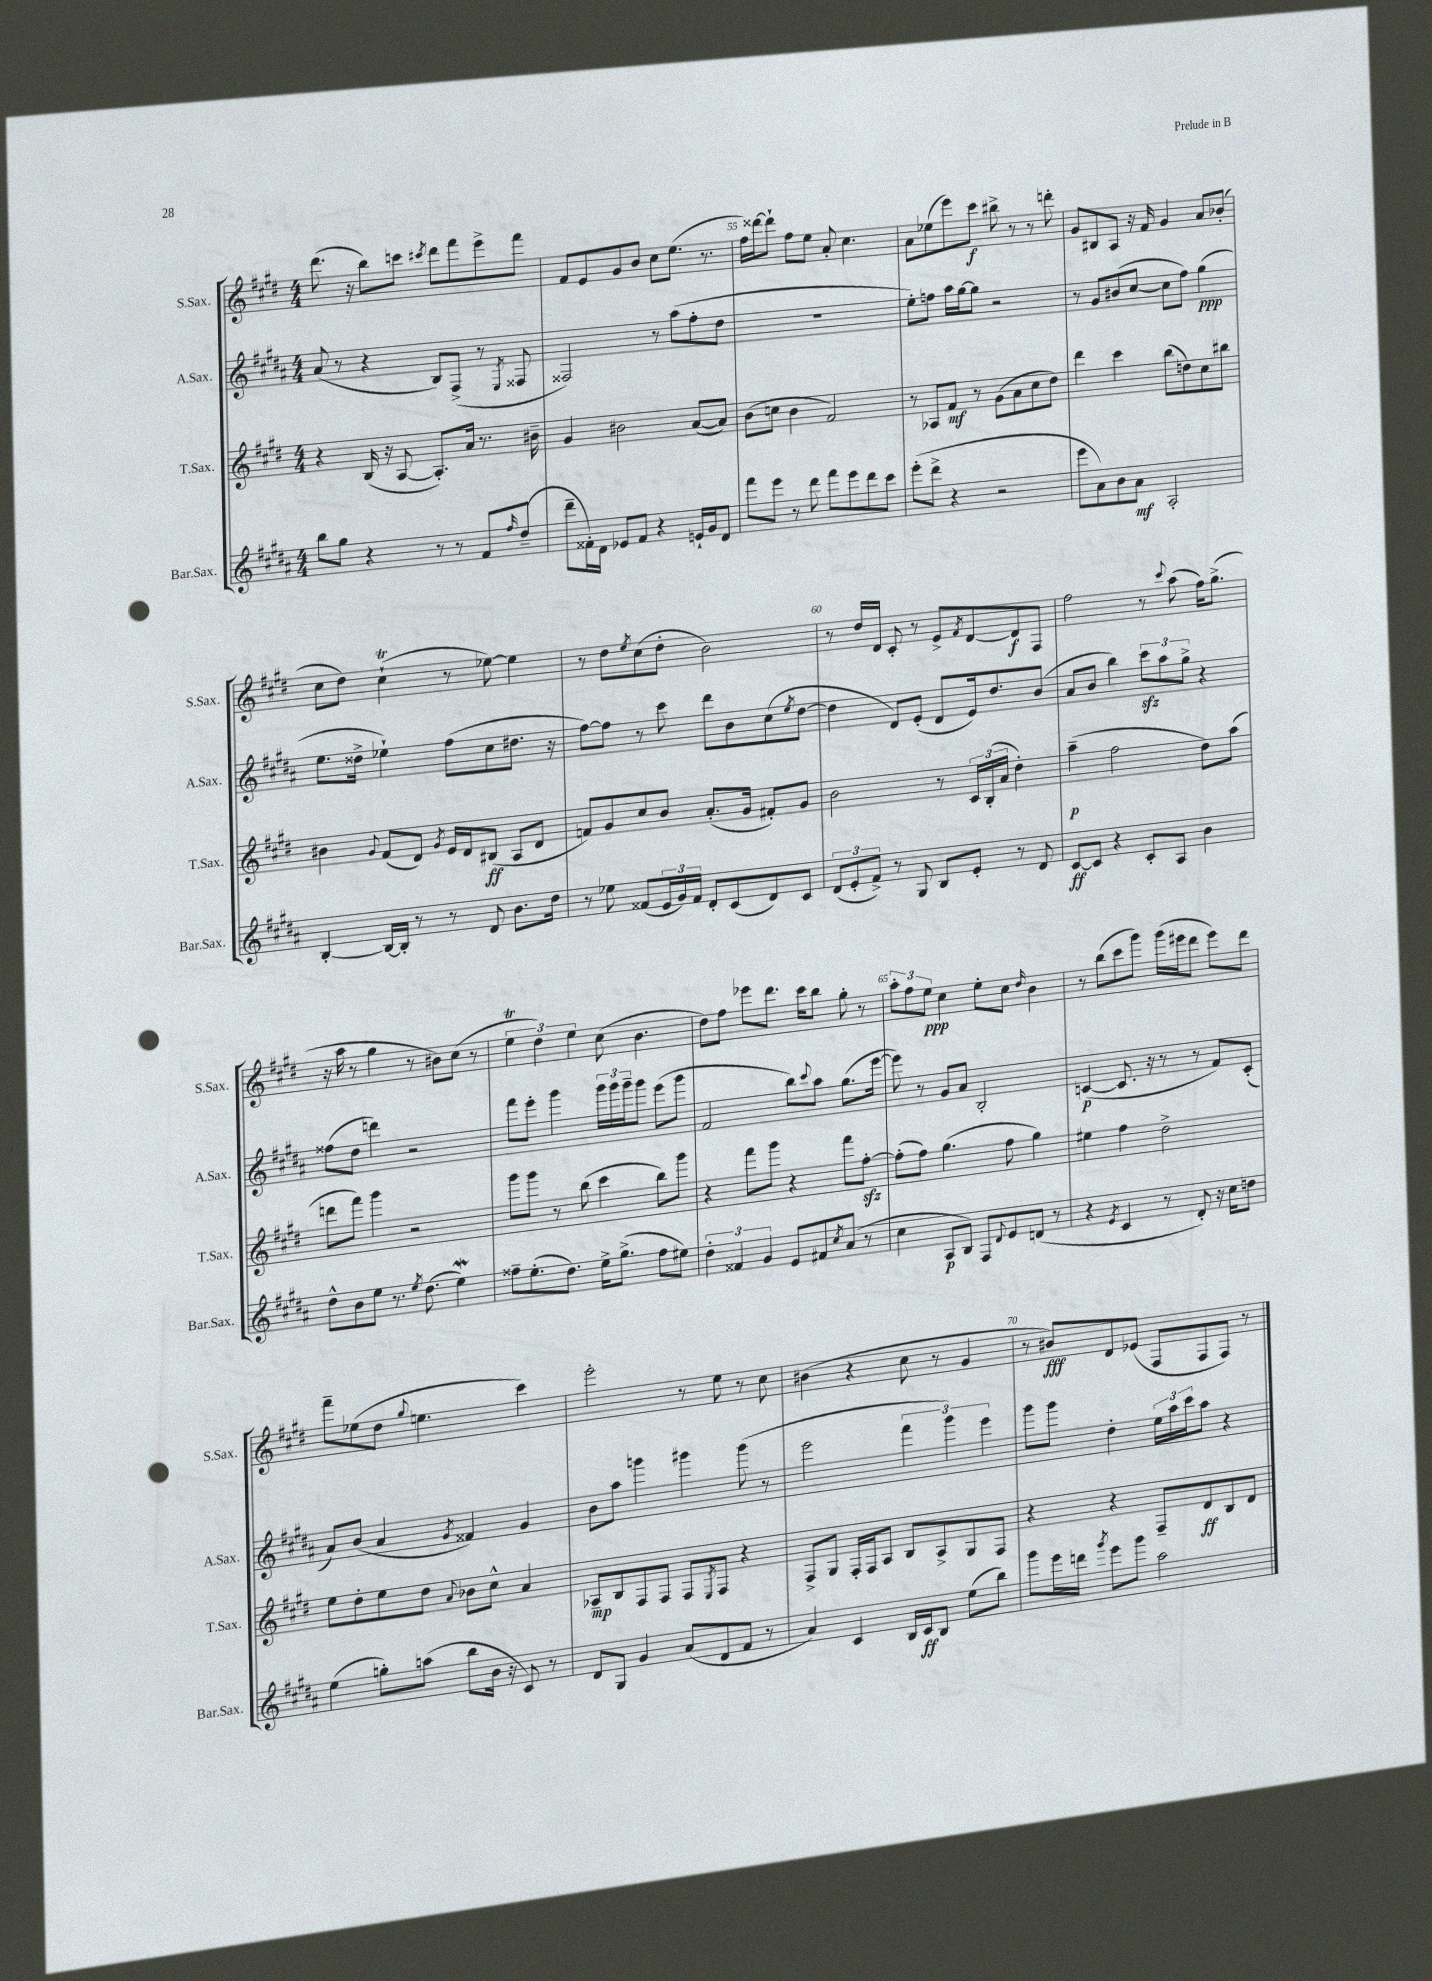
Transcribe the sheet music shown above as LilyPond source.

<<
\new StaffGroup <<
\new Staff = "s0" \with { instrumentName = "S.Sax." shortInstrumentName = "S.Sax." } {
    \clef treble \key e \major \numericTimeSignature \time 4/4
    dis'''8.( r16 b''8) c'''8 \acciaccatura { cis'''8 } dis'''8 fis'''8 e'''8-> fis'''8 |
    fis'8 e'8 gis'8 b'8 cis''8 e''8.( r8. |
    fis''16) disis'''16~ disis'''8-! fis''8 e''8 a'8-. cis''4. |
    a'8 ees''8( e'''8) cis'''8\f bis''8-> r8 r8 d'''8-. |
    gis'8 bis8 a8 r16 fis'16 gis'4 a'8 bes'8-.( |
    cis''8 dis''8) cis''4-!\trill( r8 ees''8~) ees''4 |
    r8 dis''8 \acciaccatura { e''8 } cis''8( dis''8-. b'2) |
    r8 dis''16 dis'16 cis'8-. r8 e'8-> \acciaccatura { fis'8 } dis'8~ dis'8\f fis8 |
    fis''2 r8 \appoggiatura { cis'''8 } a''8( fis''16) gis''8.->( |
    r16 a''16 r8 gis''4 r8 bis'8) cis''8( r8 |
    \tuplet 3/2 { e''4\trill dis''4) e''4 } cis''8( b'4. |
    dis''8) fis''8 ees'''8 dis'''8. cis'''16 b''8 gis''8-. r8 |
    \tuplet 3/2 { a''8-. fis''8 e''8\ppp } cis''4 e''8-. cis''8 \grace { dis''16 } b'4 |
    r8 b''8( cis'''8 gis'''8) gis'''16( eis'''16 dis'''8 eis'''8) dis'''8 |
    fis'''8-- ees''8( dis''8 \appoggiatura { gis''8 } e''4. cis'''4) |
    e'''2-. r8 e''8 r8 cis''8 |
    bis'4( r4 cis''8 r8 gis'4 |
    r8 bis'8\fff) dis'8 ees'8( fis8 fis8 fis8) r8 \bar "|." |
}
\new Staff = "s1" \with { instrumentName = "A.Sax." shortInstrumentName = "A.Sax." } {
    \clef treble \key b \major \numericTimeSignature \time 4/4
    ais'8( r8 r4 b8) fis8->( r8 \acciaccatura { e8 } fisis8 |
    fisis2) r8 ais''8( fis''8-. dis''8 |
    R1 |
    e''8-.) f''8 ais''16 gis''16~ gis''8 r2 |
    r8 gis'8 bis'8( cis''8~ cis''8 fis''8) gis''4\ppp( |
    e''8. disis''16-> ees''4-!) fis''8( cis''8 dis''8. r16 |
    fis''8~) fis''8 r8 cis'''8 dis'''8 b'8 cis''8( \acciaccatura { e''8 } dis''8~ |
    dis''4 dis'8) e'8-.( dis'8 e'16) dis''8. b'8( |
    ais'8 b'8 b''4) \tuplet 3/2 { cis'''8\sfz ais''8 gis''8-> } r4 |
    fisis''8( dis''8 d'''4) r2 |
    fis'''8 e'''8-. gis'''4 \tuplet 3/2 { gis'''16 gis'''16 gis'''16-- } gis'''8 e'''8( gis'''8 |
    fis'2 b''8) \appoggiatura { cis'''8 } ais''8 gis''8.( e'''16~ |
    e'''8) r8 gis'8 ais'8 b2-. |
    c'4~\p( c'8. r16 r8 r8 fis'8) c'8-.( |
    ais'8) b'8( ais'4 \acciaccatura { gis'8 } fisis'4) gis'4 |
    b'8 ais''8 g'''4 gis'''4 gis'''8( r8 |
    e'''2 \tuplet 3/2 { fis'''4 gis'''4) e'''4 } |
    gis'''8 gis'''8 dis''4-. \tuplet 3/2 { e''16 ais''16 cis'''16 } ais''8 r4 \bar "|." |
}
\new Staff = "s2" \with { instrumentName = "T.Sax." shortInstrumentName = "T.Sax." } {
    \clef treble \key e \major \numericTimeSignature \time 4/4
    r4 b16( r16 a8~ a8.-.) a'16 r8. bis'16-- |
    gis'4 bis'2 a'8~( a'8) |
    b'8( c''8 b'4 fis'2) |
    r8 aes8 fis'8\mf r8 gis'8( a'8 cis''8 dis''8) |
    dis'''4 cis'''4 b''8( d''8) cis''8 bis''8 |
    bis'4 \appoggiatura { gis'8 } fis'8( dis'8) \acciaccatura { gis'8 } e'16 dis'16 bis8\ff( a8 dis'8 |
    f'8) gis'8 cis''8 b'8 a'8.-.( gis'16 fis'8-.) gis'8 |
    b'2 r8 \tuplet 3/2 { cis'16 b16-.( a'16 } dis''4-.) |
    a''4--\p( fis''2 dis''8) a''8( |
    d'''8 fis'''8) gis'''4 r2 |
    gis'''8 gis'''8 r8 b''8( cis'''4 b''8) gis'''8 |
    r4 fis'''8 gis'''8 r4 fis'''8 fis''8~-.\sfz |
    fis''8-.( fis''8) gis''4.( fis''8 gis''4) |
    eis''4 fis''4 dis''2-> |
    e''8 dis''8-. e''8 dis''8 \appoggiatura { a'8 } bes'8 cis''8-^ a'4 |
    aes8--\mp b8 fis8 fis8 fis8 \acciaccatura { e8 } fis8 r4 |
    fis8-> gis8 fis16-. fis16 a8 b8 a8-> gis8 fis8 |
    r4 r4 fis8-- dis'8\ff b8 dis'8 \bar "|." |
}
\new Staff = "s3" \with { instrumentName = "Bar.Sax." shortInstrumentName = "Bar.Sax." } {
    \clef treble \key b \major \numericTimeSignature \time 4/4
    b''8 gis''8 r4 r8 r8 fis'8 \grace { fis''16 } dis''8--( |
    dis'''8-- fisis'16-.) dis'16 ees'8 fisis'8 r4 e'16-! gis'16 dis'8 |
    fis'''8 e'''8 r8 dis'''8 fis'''8 e'''8 dis'''8 cis'''8 |
    e'''8-.( dis'''8-> r4 r2 |
    e'''8 ais'8) b'8 ais'8\mf ais2-. |
    b4~-. b16~ b16-. r8 r8 dis'8 b'8. dis''16 |
    r8 ees''8 fisis'8( \tuplet 3/2 { e'16 gis'16) fisis'16 } dis'8-. cis'8( dis'8) cis'8 |
    \tuplet 3/2 { dis'8( e'8-. fis'8->) } r8 gis8 b8 e'8-. r8 dis'8 |
    cis'8~\ff cis'8 r4 cis'8-. ais8 b'4 |
    dis''8-^ b'8 e''8 r8. \acciaccatura { e''8 } dis''8.( e''4\mordent) |
    fisis''8-- e''8.-.( dis''8.) e''16-> gis''8.->( fisis''8 eis''8) |
    \tuplet 3/2 { dis''4-. fisis'4 gis'4 } e'8 fis'8 \acciaccatura { cis''8 } ais'8( r8 |
    cis''4 ais8\p b8) fis8 \appoggiatura { dis'8 } e'8 d'8( r8 |
    r4 \acciaccatura { e'8 } cis'4 r8 dis'8-.) r16 cis''16 d''8 |
    e''4( g''8-.) a''8( b''8 b'16 r16 cis'8) r8 |
    dis'8 gis8 gis'4 ais'8( dis'8 fis'8 r8 |
    ais'4) cis'4 b16 cis'16\ff b8 e''8( b''8) |
    gis'''8 e'''16 d'''16 \acciaccatura { gis'''8 } e'''8 gis'''8 ais''2 \bar "|." |
}
>>
>>
\layout { \context { \Score currentBarNumber = #53 \override BarNumber.break-visibility = ##(#f #t #t) barNumberVisibility = #(every-nth-bar-number-visible 5) } }
